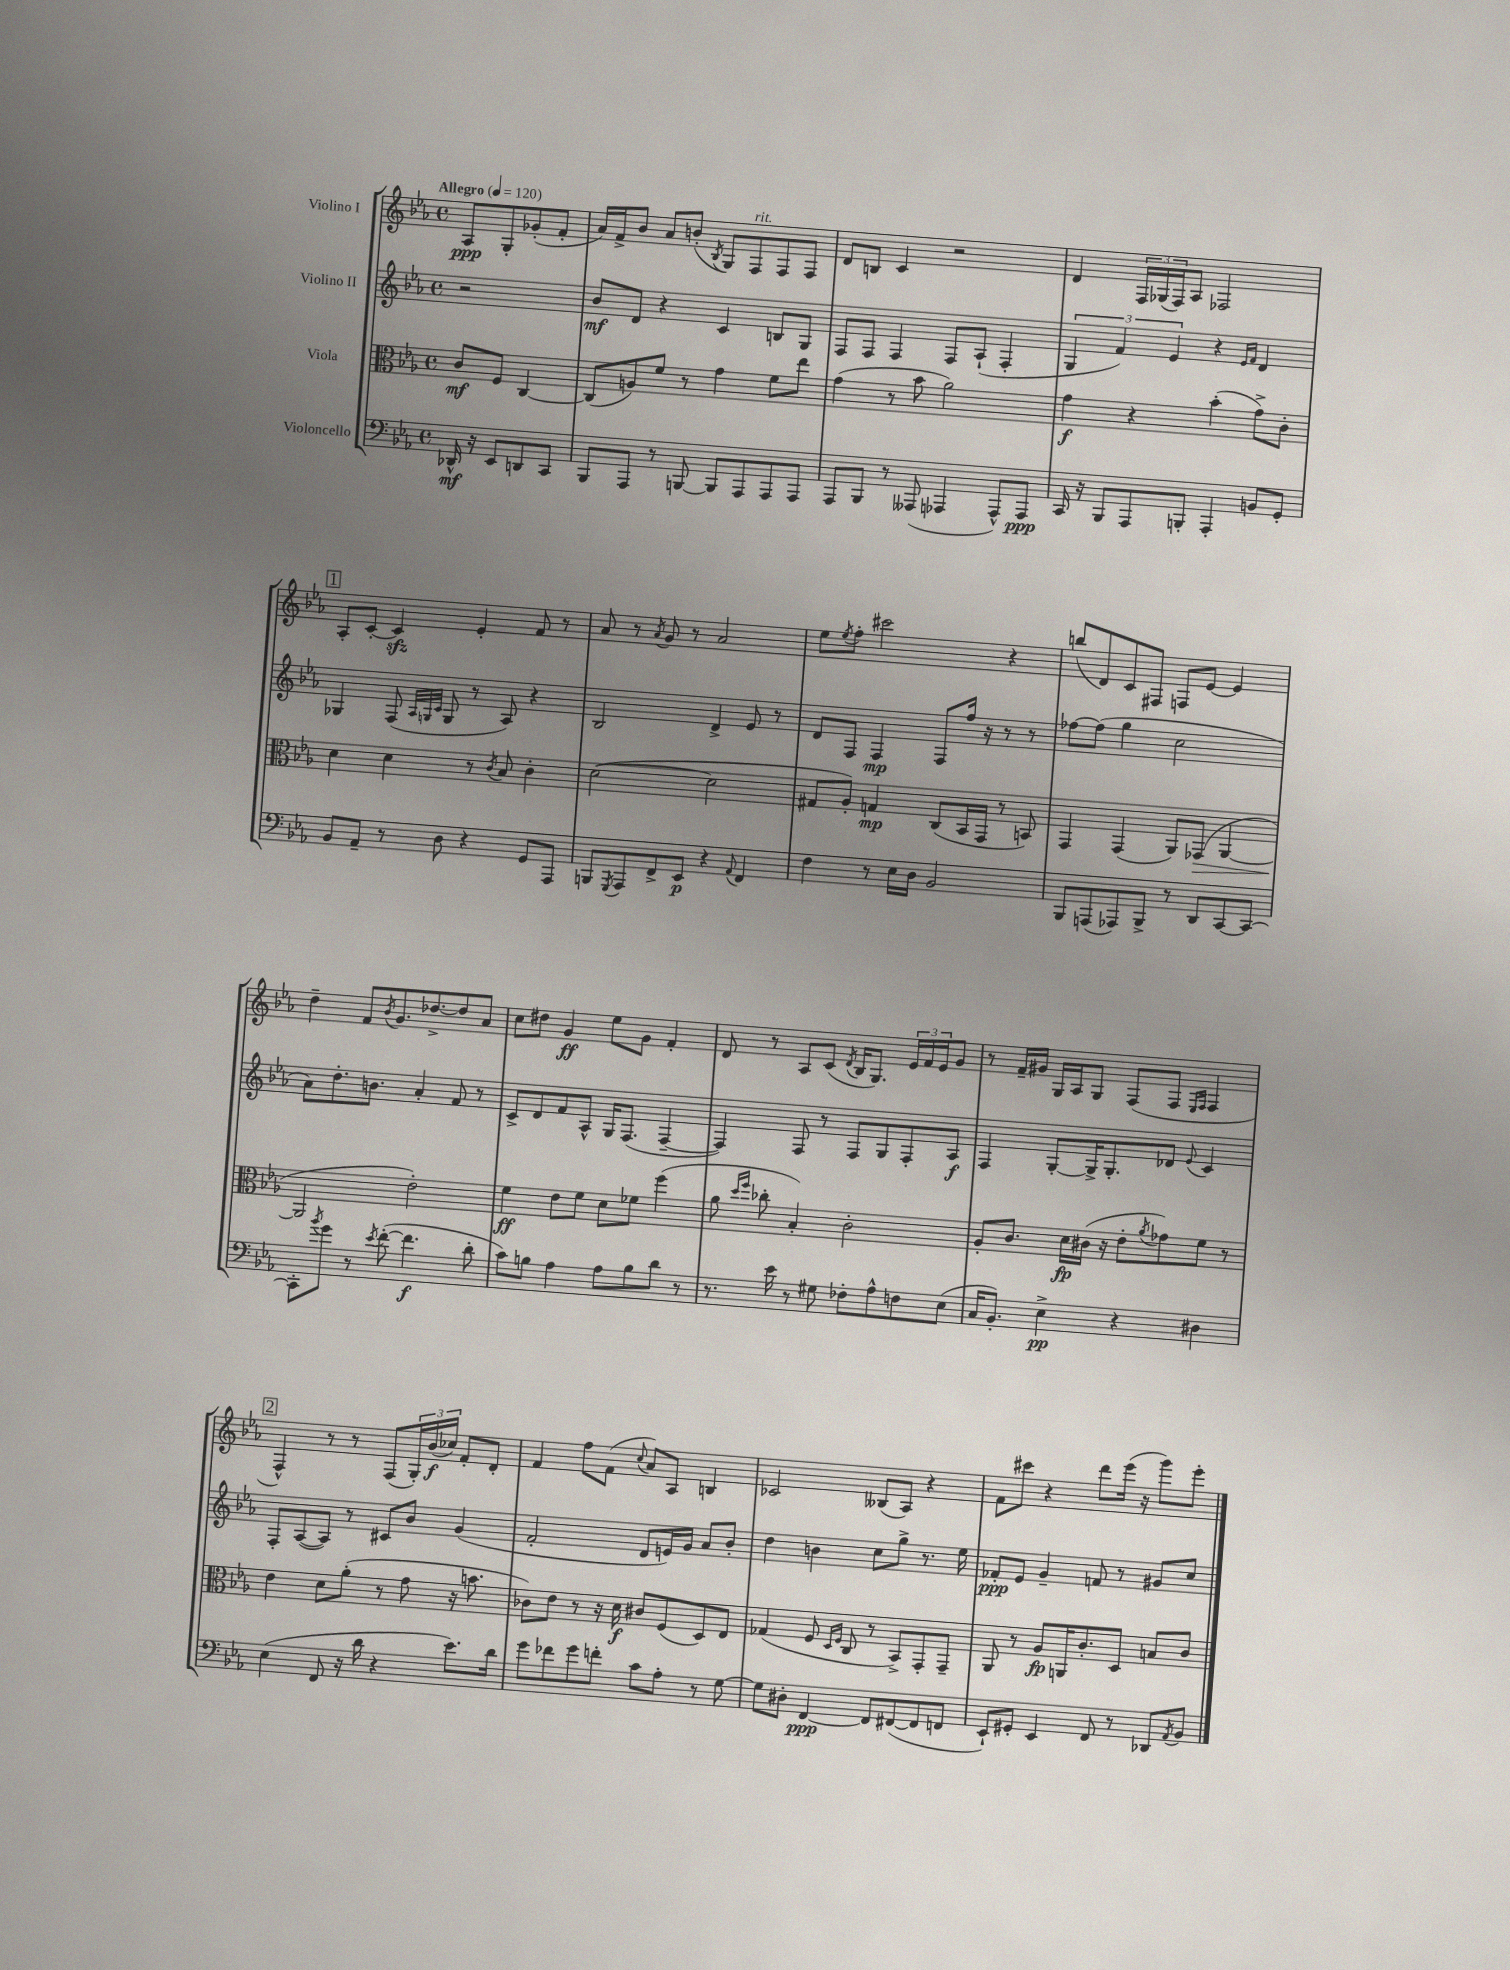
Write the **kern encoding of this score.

**kern	**kern	**kern	**kern
*staff4	*staff3	*staff2	*staff1
*clefF4	*clefC3	*clefG2	*clefG2
*k[b-e-a-]	*k[b-e-a-]	*k[b-e-a-]	*k[b-e-a-]
*M4/4	*M4/4	*M4/4	*M4/4
*met(c)	*met(c)	*met(c)	*met(c)
*MM120	*MM120	*MM120	*MM120
16DD-^^/	8c/L	2r	8A-/L
16r	.	.	.
8EE-/L	8F/J	.	8G'/
8DD/	[4C/	.	(8g-'/
8CC/J	.	.	8f'/J
=	=	=	=
8BBB-/L	(8C/]L	8b-/L	16a-/LL)
.	.	.	16f^/J
8AAA-/J	8A/)	8d/J	8b-/J
8r	8f/J	4r	8a-/L
[8BBB/	8r	.	(8b'/J
.	.	.	8qB-/
8BBB/]L	4g\	4c/	8G/L)
8AAA-/	.	.	8F/
8AAA-/	8f\L	8B/L	8F/
8AAA-/J	8ee-\J	8G/J	8F/J
=	=	=	=
8AAA-/L	(4g\	8F/L	8d/L
8BBB-/J	.	8F/J	8B/J
8r	8r	4F/	4c/
(8AAA--/	8b-\	.	.
4AAA-/	2a-\)	8F/L	2r
.	.	(8A-`/J	.
8AAA-^^/L)	.	4F'/	.
8AAA-/J	.	.	.
=	=	=	=
16CC/	4g\	6G/	4d/
16r	.	.	.
8BBB-/L	.	.	.
.	.	6f/)	.
8AAA-/	4r	.	24F/LL
.	.	.	(24G-/
.	.	6e-/	24F/J)
8BBB'/J	.	.	8A-/J
4AAA-'/	(4b-'\	4r	2F-/
.	.	16qqe-/LL	.
.	.	16qqf/JJ	.
8BB/L	8g^\L)	4d/	.
8GG'/J	8c'\J	.	.
=	=	=	=
8BB-/L	4d\	4G-/	8A-'/L
8AA-~/J	.	.	[8c'/J
8r	4d\	(8F/	4c/]
.	.	32qqA-/LLL	.
.	.	32qqG/	.
.	.	32qqc/JJJ	.
8D\	.	8G/	.
4r	8r	8r	4e-'/
.	8qc/	.	.
.	8B-/	8A-/)	.
8GG/L	4c'\	4r	8f/
8AAA-/J	.	.	8r
=	=	=	=
8BBB/L	([2d\	2B-/	8a-/
8qGGG/	.	.	.
8AAA-/	.	.	8r
.	.	.	8qa-/
8FF^/	.	.	8g/
8EE-/J	.	.	8r
4r	2d\]	4d^/	2a-/
8qqAA-/	.	.	.
4FF/	.	8e-/	.
.	.	8r	.
=	=	=	=
4F\	8G#/L	8d/L	8ee-\L
.	.	.	8qee-/
.	8A-'/J)	8F/J	8ff'\J
8r	4G/	4F/	2ccc#\
16E-\LL	.	.	.
16D\JJ	.	.	.
2BB-/	(8C/L	8F/L	.
.	16BB-/L	16ff/Jk	.
.	16GG/JJ	16r	.
.	8r	8r	4r
.	8BB/)	8r	.
=	=	=	=
8BBB-/L	4GG/	[8ff-\L	(8bb/L
(8AAA/	.	(8ff-\]J	8d/)
8AAA-/)	(4GG/	4gg\	8c/
8BBB-^/J	.	.	8F#/J
8r	8AA-/L)	2cc\	8F/L
8DD/L	(8GG-/J	.	[8e-/J
[8CC/	[4AA-/	.	4e-/]
8CC/_J	.	.	.
=	=	=	=
8CC'\]L	2AA-/]	8a-\L)	4dd~\
8qb-/	.	.	.
8g\J	.	8.dd'\	.
8r	.	.	8f/L
.	.	8.b\J	.
8qe-/	.	.	8qb-/
([8f'\	.	.	8.g/
4.f\]	2e-'\)	4a-'/	.
.	.	.	[8.dd-^/
.	.	8f/	8dd-/]
8d'\	.	8r	8a-/J
=	=	=	=
8c\L)	4f\	8c^/L	8cc\L
8B\J	.	8d/	8dd#\J
4A-\	8e-\L	8f/	4g/
.	8f\J	8A-^^/J	.
8A-\L	8d\L	16G/LK	8ee-\L
.	.	(8.F/J	.
8B\	8f-\J	.	8g\J
8d\J	(4ff\	[4F~/	4f'/
8r	.	.	.
=	=	=	=
8.r	8a-\	4F/])	8d/
.	16qqdd/LL	.	.
.	16qqff/JJ	.	.
.	8cc-'\	.	8r
16e-\	.	.	.
8r	4B-'/)	8F/	8A-/L
8G#\	.	8r	(8c/J
.	.	.	8qd/
8F-'\L	2c'\	8F/L	16B-/LK
.	.	.	8.G/J)
8A-^^\	.	8G/	.
8F\	.	8F'/	24e-/LL
.	.	.	24f/
.	.	.	24e-/J
(8E-\J	.	8A-/J	8g/J
=	=	=	=
16C/LK	8A-'/L	4F/	8r
8.BB-'/J)	.	.	.
.	8.c/J	.	16f~/LL
.	.	.	16g#/JJ
4E-^\	.	[8G'/L	16G/LL
.	16d\LL	.	16A-/J
.	(16c#\JJ	16G^/]K	8G/J
.	16r	8.G'/	.
4r	8e-'\L	.	(8F/L
.	8qa-/	.	.
.	8g-\)	8d-/J	8F/J
.	.	.	16qqE-/LL
.	.	8qqe-/	16qqF/JJ
4D#\	8f\J	4c/	4F/
.	8r	.	.
=	=	=	=
(4E-\	4e-\	8F'/L	4F^^/)
.	.	([8A-/	.
8FF/	8d\L	8A-/]J)	8r
16r	(8a-'\J	8r	8r
16d\	.	.	.
4r	8r	8c#/L	(8F/L
.	8g\	8b-/J	24G'/L)
.	.	.	(24b-/
.	.	.	24cc-/JJ)
8.e-\L)	16r	(4g/	8f'/L
.	8.b\	.	.
.	.	.	8d'/J
16d\Jk	.	.	.
=	=	=	=
8g\L	8c-\L)	2f'/	4f/
8f-\	8e-\J	.	.
8g\	8r	.	8ff\L
8f'\J	16r	.	(8f\J
.	16d\	.	.
.	.	.	8qqcc/
8c\L	8c#/L	8d/L	8a-/L)
8A-'\J	(8F/	16e/L)	8A-/J
.	.	16g/JJ	.
8r	8D/)	8a-/L	4B/
[8G\	8E-/J	8b-'/J	.
=	=	=	=
8G\]L	(4G-/	4dd\	2c-/
8D#'\J	.	.	.
[4FF/	8F/	4b\	.
.	16qqD/LL	.	.
.	16qqF/JJ	.	.
.	8C/	.	.
8FF/]L	8r	8cc\L	(8B--/L
([8FF#/	8BB-^/L)	8gg^\J	8A-/J)
8FF#/]	8GG'/	8.r	4r
8FF/J	8GG~/J	.	.
.	.	16ee-\	.
=	=	=	=
8EE-`/L)	8AA-/	8f-'/L	8f\L
8GG#'/J	8r	8e-/J	8ccc#\J
4EE-/	8A-/L	4g~/	4r
.	16AA/K	.	.
.	8.c'/	.	.
8FF/	.	8f/	8ddd\L
8r	8D/J	8r	(16eee-\Jk
.	.	.	16r
8DD-/L	8B/L	8g#/L	8ggg\L)
8qAA-/	.	.	.
8BB-/J	8c/J	8cc/J	8eee-'\J
==	==	==	==
*-	*-	*-	*-
